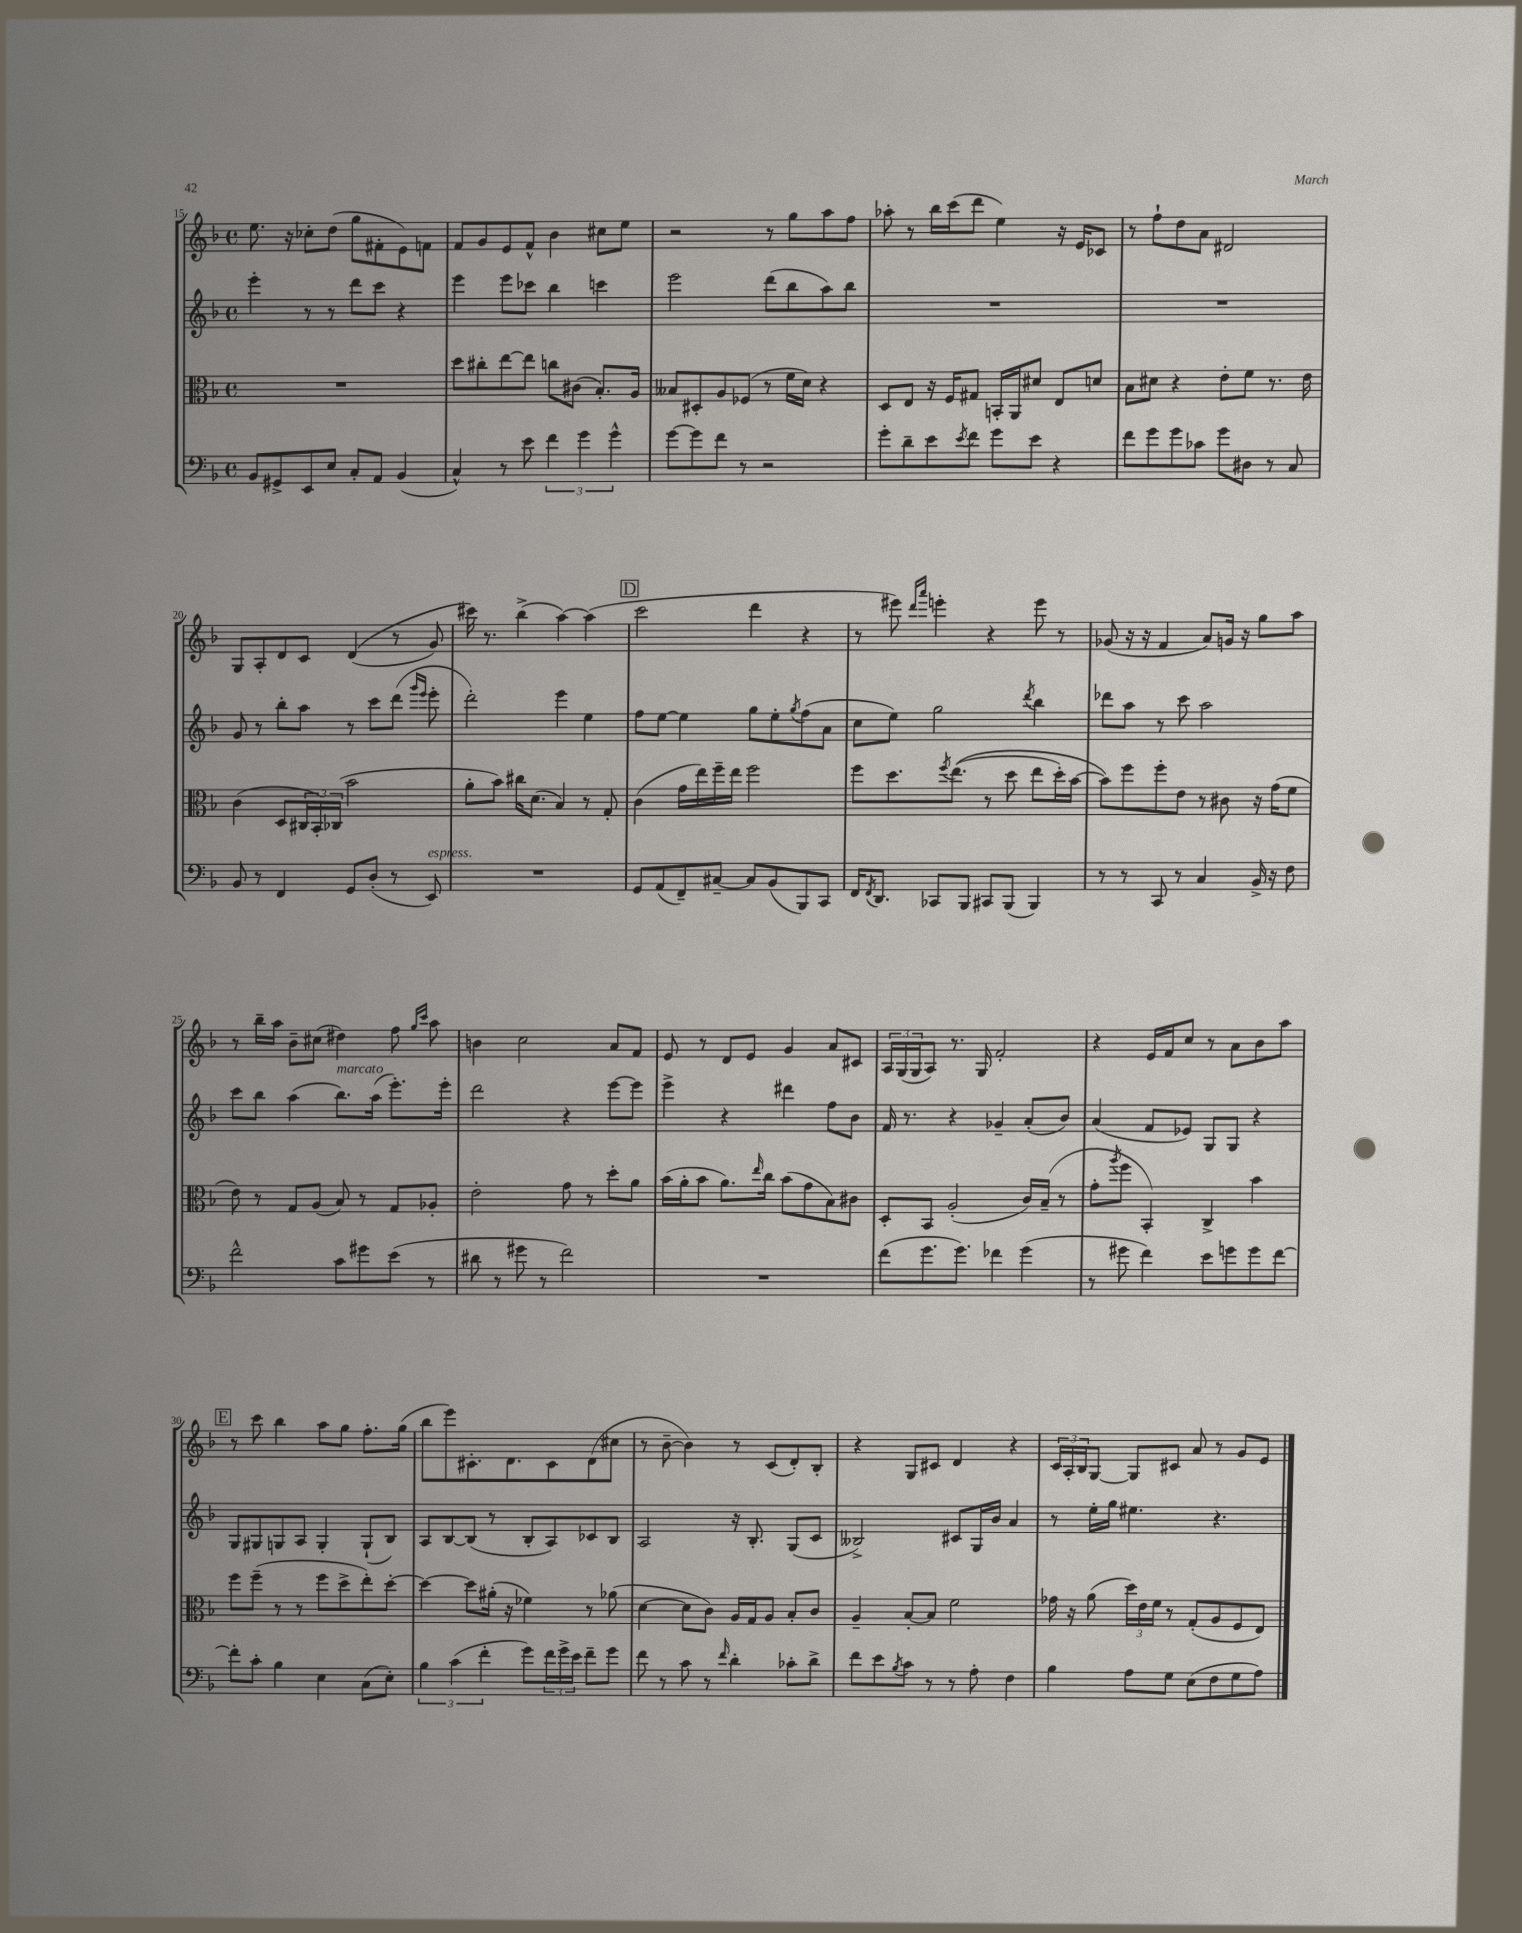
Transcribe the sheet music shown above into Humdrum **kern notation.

**kern	**kern	**kern	**kern
*staff4	*staff3	*staff2	*staff1
*clefF4	*clefC3	*clefG2	*clefG2
*k[b-]	*k[b-]	*k[b-]	*k[b-]
*M4/4	*M4/4	*M4/4	*M4/4
*met(c)	*met(c)	*met(c)	*met(c)
8BB-	1r	4eee'	8.ee
8GG#^	.	.	.
.	.	.	16r
8EE	.	8r	8cc-'
8E	.	8r	(8dd
8C'	.	8ddd	8gg
8AA	.	8ccc	8f#'
(4BB-	.	4r	8e)
.	.	.	8f
=	=	=	=
4C^^)	8dd	4eee	8f
.	8cc#'	.	8g
8r	[8ee	8eee	8e
8e	8ee]	8ccc-	8f^^
6f	8cc	4bb-	4b-
.	(8c#	.	.
6g	.	.	.
.	8.B-')	4ccc	8cc#
6g^^	.	.	.
.	.	.	8ee
.	16A	.	.
=	=	=	=
[8g	8B--	2eee	2r
8g]	8D#'	.	.
8f	8A	.	.
8r	(8F-	.	.
2r	8r	(8ddd	8r
.	16f	8bb-	8gg
.	16d)	.	.
.	4r	8aa)	8aa
.	.	8bb-	8ff
=	=	=	=
8g'	8D	1r	8aa-'
8d~	8E	.	8r
8e	16r	.	16bb-
.	16F	.	(16ccc
8qe	.	.	.
8f	8G#	.	8ddd
8g	16BB'	.	4ee)
.	16AA	.	.
8e	8d#	.	.
4r	8E	.	16r
.	.	.	16e
.	8d	.	8c-
=	=	=	=
8f	8B-	1r	8r
8g	8d#	.	8ff`
8g	4r	.	8dd
8c-	.	.	8a
8g	8e'	.	2d#
8D#	8f	.	.
8r	8.r	.	.
8C	.	.	.
.	16e	.	.
=	=	=	=
8BB-	(4c	8g	8G
8r	.	8r	8A'
4FF	8D	8bb-'	8d
.	24C#	8aa	8c
.	24BB-')	.	.
.	(24C-	.	.
8GG	2b-	8r	&((4d
(8D'	.	8ccc	.
8r	.	(8ddd	8r
.	.	16qqggg	.
.	.	16qqeee	.
8EE)	.	8eee'	8g)
=	=	=	=
1r	8a'	2ddd')	16ccc#&)
.	.	.	8.r
.	8b-)	.	.
.	16cc#	.	(4bb-^
.	(8.d	.	.
.	4B-)	4eee	[4aa)
.	8r	4ee	(4aa]
.	8G'	.	.
=	=	=	=
8GG	(4c	8ff	2ccc
(8AA	.	[8ee	.
8FF~)	16g	4ee]	.
.	16ee)	.	.
[8C#~	16ff~	.	.
.	16ee	.	.
8C#]	2ff	8gg	4ddd
(8BB-	.	8ee'	.
.	.	8qgg	.
8BBB-)	.	(8ff	4r
8CC	.	8a	.
=	=	=	=
16FF	8ff	8cc	8r
8qFF	.	.	.
8.DD	.	.	.
.	8.dd	8ee)	8eee#)
.	.	.	16qqddd
.	.	.	16qqaaa
8CC-	.	2gg	4eee'
.	8qff	.	.
.	&((8.ee	.	.
8BBB-	.	.	.
8CC#	8r	.	4r
(8BBB-	8dd	.	.
.	.	8qddd	.
4BBB-)	8ee	4bb-	8eee
.	16dd')	.	8r
.	[16b-	.	.
=	=	=	=
8r	8b-]&)	8ddd-	(8g-
8r	8ff	8aa	16r
.	.	.	16r
8CC	8ff'	8r	4f
8r	8e	8ccc	.
4C	8r	2aa	8a)
.	8c#	.	16g
.	.	.	16r
16BB-^	16r	.	8gg
16r	(16g	.	.
8F	8f	.	8aa
=	=	=	=
2f^^	8e)	8ccc	8r
.	8r	8bb-	16bb-~
.	.	.	16aa
.	8G	(4aa	8b-~
.	(8A	.	(8cc#
8c	8B-)	8.bb-)	4dd#)
8g#	8r	.	.
.	.	(16aa	.
(8e	8G	8.eee')	8ff
.	.	.	16qqgg
.	.	.	16qqccc
8r	8A-'	.	8aa
.	.	16eee'	.
=	=	=	=
8d#	2e'	2ddd	4b
8r	.	.	.
8g#	.	.	2cc
8r	.	.	.
2f)	8g	4r	.
.	8r	.	.
.	8dd'	[8eee	8a
.	8a	8eee]	8f
=	=	=	=
1r	(16b-	4eee^	8e
.	16a'	.	.
.	8b-	.	8r
.	8.a)	4r	8d
.	.	.	8e
.	16qqee	.	.
.	16cc	.	.
.	(8b-	4ddd#	4g
.	8g	.	.
.	8B-)	8ff	8a
.	8c#	8b-	8c#
=	=	=	=
(8f	8D'	16f	24A
.	.	.	(24G
.	.	8.r	.
.	.	.	24G
8.g	8BB-	.	8A)
.	(2A'	4r	8.r
8.g)	.	.	.
.	.	.	16G
4f-	.	4g-~	2f'
(4g	16c)	(8a'	.
.	(16B-~	.	.
.	8r	8b-)	.
=	=	=	=
8r	8g'	(4a	4r
.	8qaa	.	.
8g#	8ff	.	.
4f)	4BB-')	8f	16e
.	.	.	16f
.	.	8e-)	8cc
8e	4C^	8G	8r
8g	.	8G	8a
8g	4b-	4r	8b-
[8f	.	.	8aa
=	=	=	=
8f']	8ff	8G	8r
8c'	(8ff~	8G#	8ccc
4B-	8r	8G	4bb-
.	8r	8A	.
4E	8ff	4G'	8aa
.	8dd^	.	8gg
(8C	8ee')	(8G`	8.ff'
8E')	[8dd'	8B-)	.
.	.	.	(16gg
=	=	=	=
6B-	4dd_	8A	8bb-
.	.	[8B-	8eee)
(6c	.	.	.
.	8dd]	(8B-]	8.c#'
6f'	.	.	.
.	(16a#'	8r	.
.	16r	.	8.d
8g)	4f-)	8B-'	.
24f	.	8A)	8c#
24g^	.	.	.
24e	.	.	.
8f~	8r	8c-	(8d
8g	(8a-	8B-	8cc#
=	=	=	=
8f	[4d	2A	8r
8r	.	.	[8b-~
8c	8d]	.	4b-])
8r	8c)	.	.
16qqf	.	.	.
4d'	16A	16r	8r
.	16G	8.B-'	.
.	8A	.	(8c
8c-'	8B-'	(8G	8d')
8d^	8c	8c	8B-'
=	=	=	=
8f	4A~	2B--^)	4r
8e	.	.	.
8qB-	.	.	.
8c	[8B-'	.	8G
8r	8B-]	.	8c#
8r	2f	8c#	4d
8A'	.	16G	.
.	.	16b-	.
4F	.	4a	4r
=	=	=	=
4B-	16g-	8r	24c
.	.	.	24A'
.	16r	.	.
.	.	.	24B-
.	(8a	16ee'	[8G
.	.	16gg	.
8A	24dd)	4.ee#	8G]
.	24e	.	.
.	24f	.	.
8G	8r	.	8c#
(8E	(8G'	.	8a
8F	8A	4.r	8r
8G	8F	.	8g
8A)	8E)	.	8e
==	==	==	==
*-	*-	*-	*-
